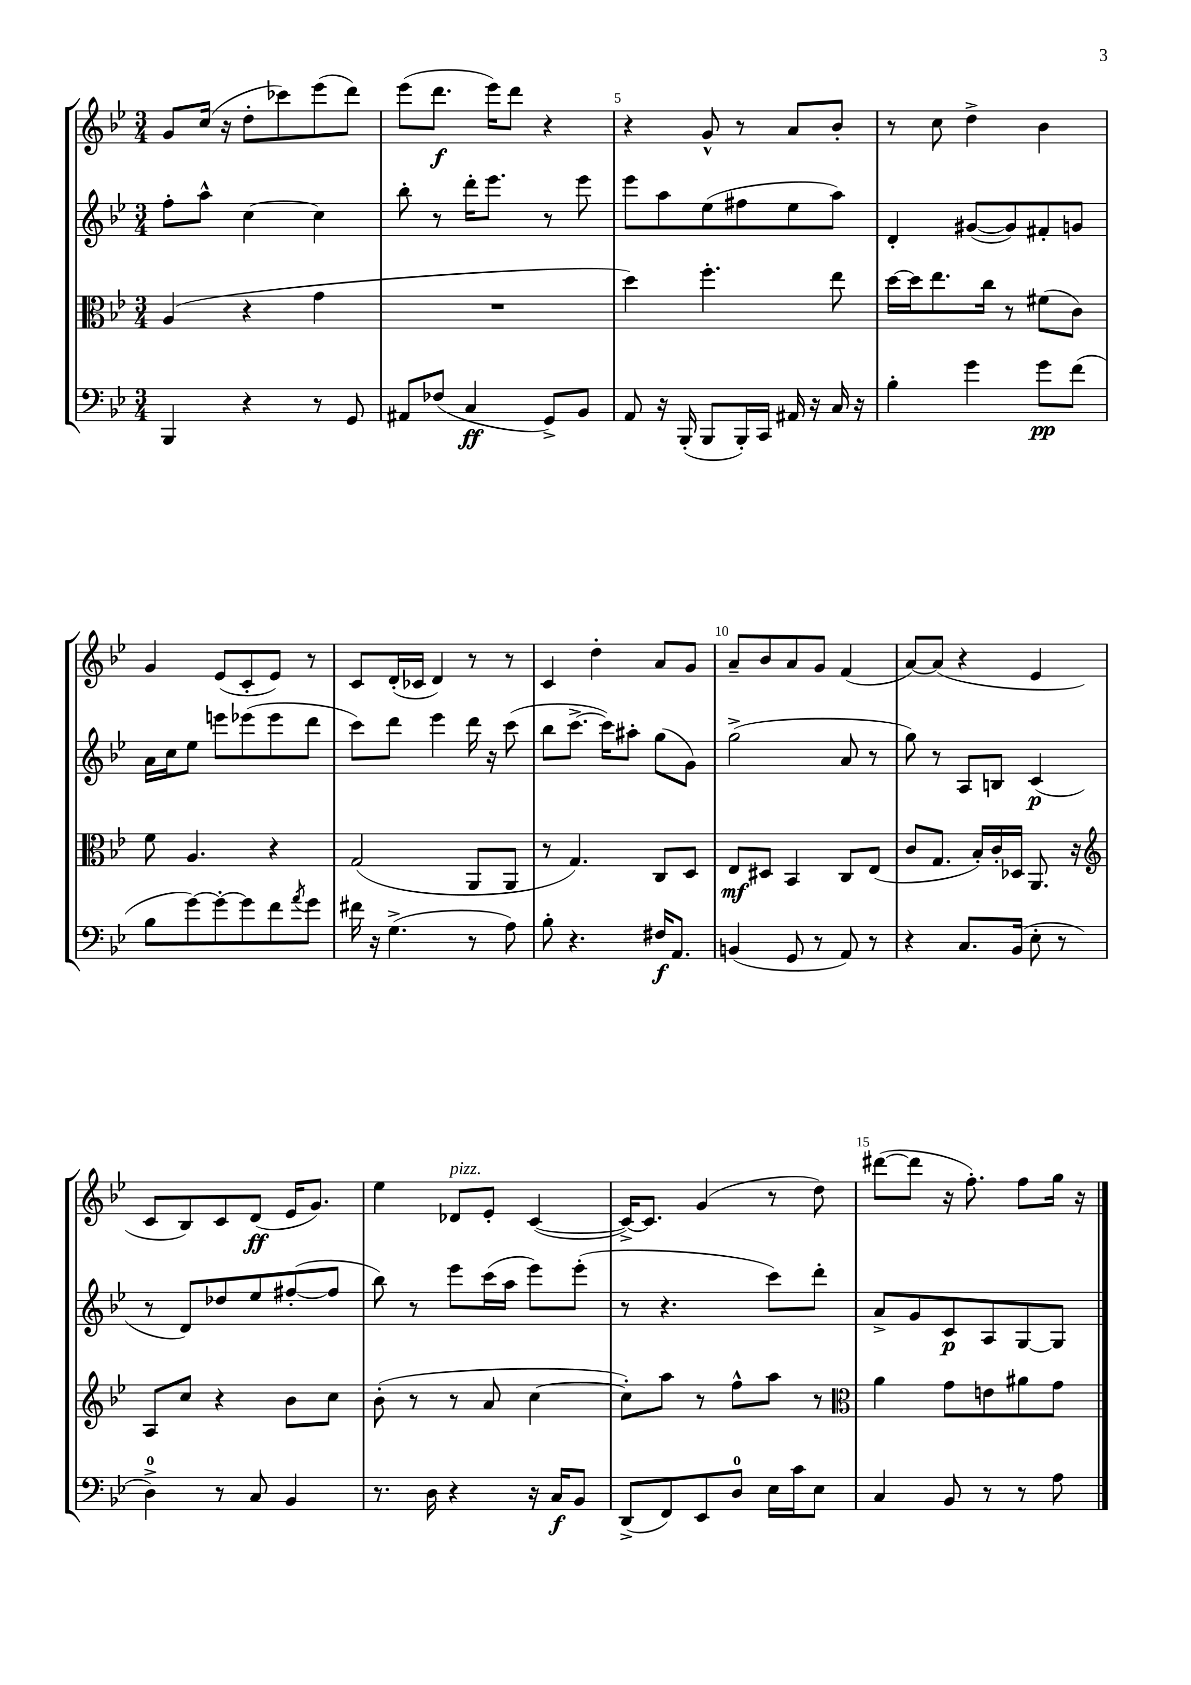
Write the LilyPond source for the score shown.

<<
\new StaffGroup <<
\new Staff = "s0" {
    \clef treble \key bes \major \numericTimeSignature \time 3/4
    g'8 c''16( r16 d''8-. ces'''8) ees'''8( d'''8) |
    ees'''8( d'''8.\f ees'''16) d'''8 r4 |
    r4 g'8-^ r8 a'8 bes'8-. |
    r8 c''8 d''4-> bes'4 |
    g'4 ees'8( c'8-. ees'8) r8 |
    c'8 d'16-.( ces'16 d'4) r8 r8 |
    c'4 d''4-. a'8 g'8 |
    a'8-- bes'8 a'8 g'8 f'4( |
    a'8~) a'8( r4 ees'4 |
    c'8 bes8) c'8 d'8\ff( ees'16 g'8.) |
    ees''4 des'8^\markup { \italic "pizz." } ees'8-. c'4~( |
    c'16~->) c'8. g'4( r8 d''8) |
    dis'''8~( dis'''8 r16 f''8.-.) f''8 g''16 r16 \bar "|." |
}
\new Staff = "s1" {
    \clef treble \key bes \major \numericTimeSignature \time 3/4
    f''8-. a''8-^ c''4~ c''4 |
    bes''8-. r8 d'''16-. ees'''8. r8 ees'''8 |
    ees'''8 a''8 ees''8( fis''8 ees''8 a''8) |
    d'4-. gis'8~( gis'8) fis'8-. g'8 |
    a'16 c''16 ees''8 e'''8 ees'''8( ees'''8 d'''8 |
    c'''8) d'''8 ees'''4 d'''16 r16 c'''8( |
    bes''8 c'''8.~-> c'''16) ais''8-. g''8( g'8) |
    g''2->( a'8 r8 |
    g''8) r8 a8 b8 c'4\p( |
    r8 d'8) des''8 ees''8 fis''8~-.( fis''8 |
    bes''8) r8 ees'''8 c'''16( a''16 ees'''8) ees'''8-.( |
    r8 r4. c'''8) d'''8-. |
    a'8-> g'8 c'8\p a8 g8~ g8 \bar "|." |
}
\new Staff = "s2" {
    \clef alto \key bes \major \numericTimeSignature \time 3/4
    a4( r4 g'4 |
    R2. |
    d''4) f''4.-. ees''8 |
    d''16~ d''16 ees''8. c''16 r8 fis'8( c'8) |
    f'8 a4. r4 |
    g2( a,8 a,8 |
    r8 g4.) c8 d8 |
    ees8\mf dis8 bes,4 c8 ees8( |
    c'8 g8. bes16-.) c'16-. des16 a,8. r16 |
    \clef treble a8 c''8 r4 bes'8 c''8 |
    bes'8-.( r8 r8 a'8 c''4~ |
    c''8-.) a''8 r8 f''8-^ a''8 r8 |
    \clef alto a'4 g'8 e'8 ais'8 g'8 \bar "|." |
}
\new Staff = "s3" {
    \clef bass \key bes \major \numericTimeSignature \time 3/4
    bes,,4 r4 r8 g,8 |
    ais,8 fes8( c4\ff g,8->) bes,8 |
    a,8 r16 bes,,16-.( bes,,8 bes,,16-.) c,16 ais,16 r16 c16 r16 |
    bes4-. g'4 g'8\pp f'8( |
    bes8 g'8~) g'8~-. g'8 f'8 \acciaccatura { a'8 } g'8 |
    fis'16 r16 g4.->( r8 a8) |
    bes8-. r4. fis16\f a,8. |
    b,4( g,8 r8 a,8) r8 |
    r4 c8. bes,16( ees8-. r8 |
    d4-0->) r8 c8 bes,4 |
    r8. d16 r4 r16 c16\f bes,8 |
    d,8->( f,8) ees,8 d8-0 ees16 c'16 ees8 |
    c4 bes,8 r8 r8 a8 \bar "|." |
}
>>
>>
\layout { \context { \Score currentBarNumber = #3 \override BarNumber.break-visibility = ##(#f #t #t) barNumberVisibility = #(every-nth-bar-number-visible 5) } }
